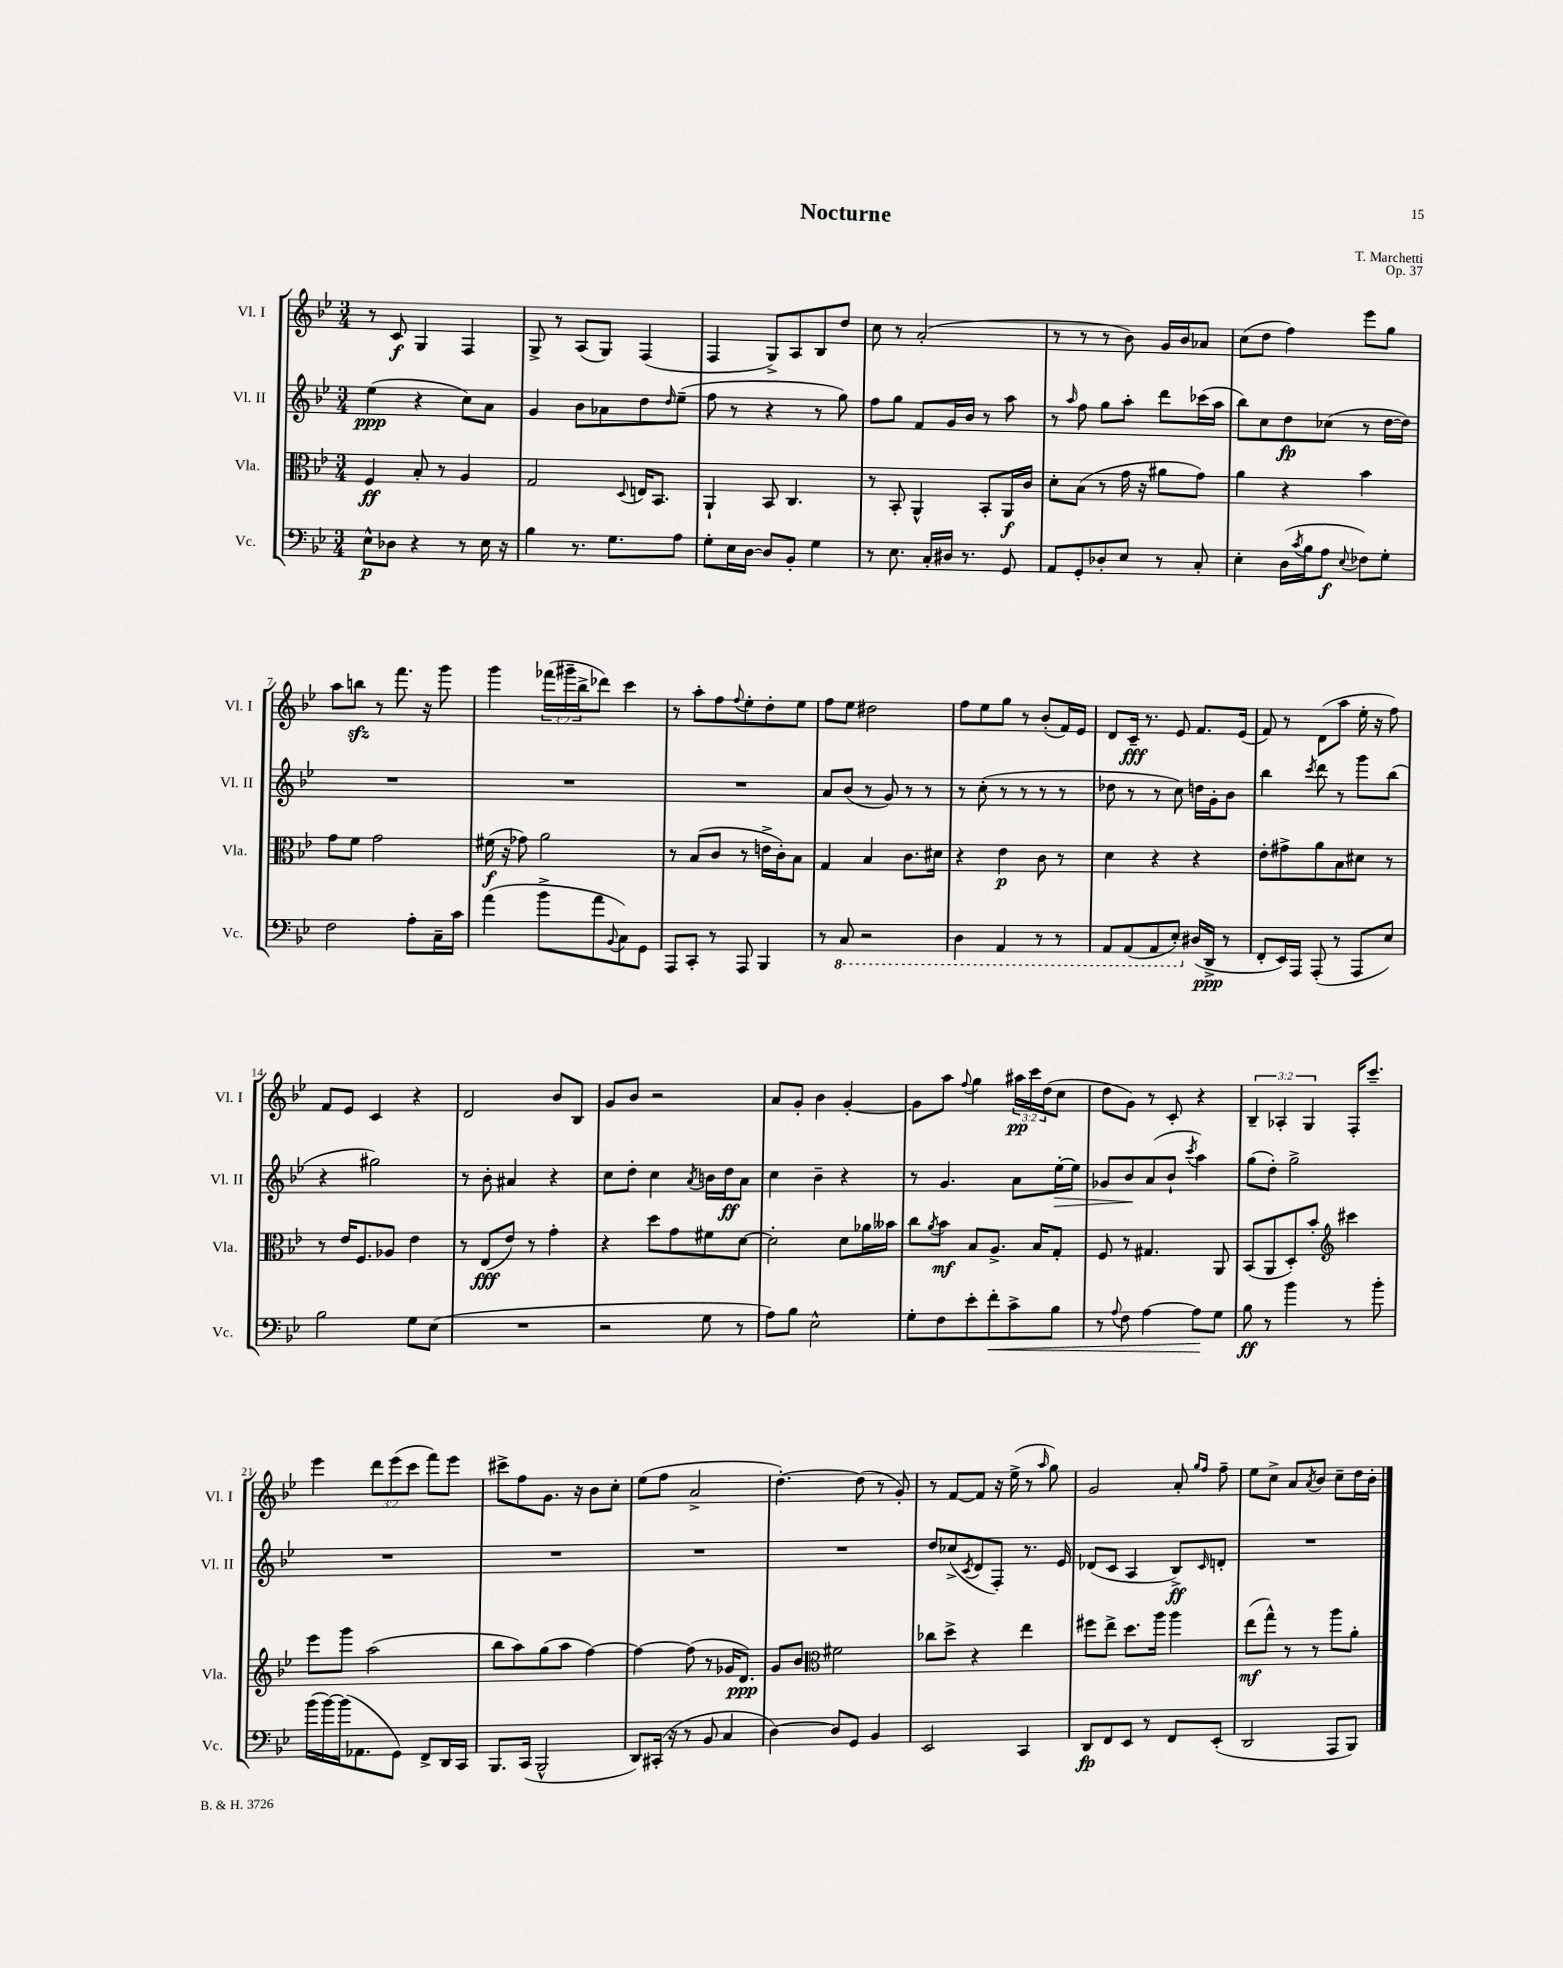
\header { title = "Nocturne" composer = "T. Marchetti" opus = "Op. 37" }
<<
\new StaffGroup <<
\new Staff = "s0" \with { instrumentName = "Vl. I" shortInstrumentName = "Vl. I" } {
    \clef treble \key bes \major \numericTimeSignature \time 3/4 \override Staff.TupletNumber.text = #tuplet-number::calc-fraction-text
    r8 c'8\f g4 f4 |
    g8-> r8 a8( g8) f4( |
    f4 g8->) a8 bes8 d''8 |
    c''8 r8 a'2-.( |
    r8 r8 r8 bes'8) g'16 bes'16 aes'8 |
    c''8( d''8 f''4) ees'''8 g''8 |
    a''8 b''8\sfz r8 f'''8. r16 g'''8 |
    g'''4 \tuplet 3/2 { fes'''16( gis'''16-- bes''16-> } des'''8) c'''4 |
    r8 a''8-. f''8 \appoggiatura { f''8 } ees''8-. d''8-. ees''8 |
    f''8 ees''8 dis''2 |
    f''8 ees''8 g''8 r8 bes'8-.( f'16) ees'16 |
    d'8 c'16--\fff r8. ees'8 f'8. ees'16( |
    f'8) r8 d'8( a''8 ees''16-. r16 f''8) |
    f'8 ees'8 c'4 r4 |
    d'2 bes'8 bes8 |
    g'8 bes'8 r2 |
    a'8 g'8-. bes'4 g'4~-. |
    g'8 a''8 \appoggiatura { f''8 } g''4 \tuplet 3/2 { ais''16\pp c'''16 d''16( } c''8 |
    d''8 g'8) r8 c'8-. r4 |
    \tuplet 3/2 { bes4-- aes4-. g4 } f16-. c'''8.-- |
    ees'''4 \tuplet 3/2 { d'''8 ees'''8( c'''8 } f'''8) ees'''8 |
    cis'''8-> f''8 g'8. r16 bes'8 c''8-. |
    ees''8( f''8 a'2-> |
    d''4.~-.) d''8( r8 g'8-.) |
    r8 f'8~ f'8 r16 ees''16->( r8 \grace { a''16 } g''8) |
    g'2 a'8-. \grace { g''16 f''16 } f''8-- |
    ees''8 c''8-> a'8 \acciaccatura { a'8 } bes'8 c''8-- d''16 bes'16-. \bar "|." |
}
\new Staff = "s1" \with { instrumentName = "Vl. II" shortInstrumentName = "Vl. II" } {
    \clef treble \key bes \major \numericTimeSignature \time 3/4
    ees''4\ppp( r4 c''8) a'8 |
    g'4 bes'8 aes'8 d''8 \grace { d''16 } ees''8--( |
    f''8 r8 r4 r8 g''8) |
    f''8 g''8 f'8 g'16 bes'16 r8 a''8 |
    r8 \grace { a''16 } f''8 g''8 a''8-. d'''8 ces'''16( a''16 |
    bes''8) c''8 d''8\fp ces''8( r8 d''16~ d''16) |
    R2. |
    R2. |
    R2. |
    a'8 bes'8( r8 g'8) r8 r8 |
    r8 c''8-.( r8 r8 r8 r8 |
    des''8 r8 r8 c''8) d''16 g'16-. bes'8 |
    bes''4 \acciaccatura { c'''8 } d'''8 r8 g'''8 bes''8( |
    r4 gis''2) |
    r8 bes'8-. ais'4 r4 |
    c''8 d''8-. c''4 \acciaccatura { a'8 } b'16 d''16\ff a'8 |
    c''4 bes'4-- r4 |
    r8 g'4. a'8 ees''16~-.\> ees''16 |
    ges'8 bes'8\! a'8( bes'8-! \acciaccatura { c'''8 } a''4) |
    g''8( d''8-.) g''2-> |
    R2. |
    R2. |
    R2. |
    R2. |
    d''8 ces''8->( \acciaccatura { c'8 } d'8 f8-.) r8. ees'16 |
    des'8( c'8 a4 bes8->\ff) \grace { c'16 } d'8-. |
    R2. \bar "|." |
}
\new Staff = "s2" \with { instrumentName = "Vla." shortInstrumentName = "Vla." } {
    \clef alto \key bes \major \numericTimeSignature \time 3/4
    f4\ff bes8-. r8 a4 |
    g2 \appoggiatura { d8 } e16 bes,8. |
    a,4-! bes,8 c4. |
    r8 bes,8-. a,4-^ bes,8-. a,16\f c'16 |
    d'8-. bes8( r8 g'16 r16 ais'8 g'8) |
    a'4 r4 bes'4 |
    g'8 f'8 g'2 |
    fis'16\f( r16 ges'8) a'2 |
    r8 bes8( c'8 r8 e'16-> c'16-.) bes8 |
    g4 bes4 c'8. dis'16 |
    r4 ees'4\p c'8 r8 |
    d'4 r4 r4 |
    ees'8-. gis'8-> a'8 bes8 dis'8 r8 |
    r8 ees'16 f8. aes8 ees'4 |
    r8 ees8\fff( ees'8) r8 g'4-. |
    r4 d''8 g'8 fis'8 d'8~ |
    d'2-. d'8 aes'16 beses'16 |
    c''8 \acciaccatura { a'8 } bes'8\mf bes8 a8.-> bes16 g8-. |
    f8 r8 gis4. a,8 |
    bes,8( a,8 d8-.) bes'8-. \clef treble cis'''4 |
    ees'''8 g'''8 a''2( |
    bes''8 a''8) g''8( a''8 f''4~) |
    f''4~ f''8( r8 ges'16 d'8.\ppp) |
    g'8 bes'8 \clef alto fis'2 |
    ces''8 d''8-> r4 ees''4 |
    fis''8 ees''8-> d''8. a''16 a''4 |
    ees''8\mf( g''8-^) r8 r8 a''8 a'8-. \bar "|." |
}
\new Staff = "s3" \with { instrumentName = "Vc." shortInstrumentName = "Vc." } {
    \clef bass \key bes \major \numericTimeSignature \time 3/4
    ees8-^\p des8 r4 r8 ees16 r16 |
    bes4 r8. g8. a8 |
    g8-. ees16 d16~ d8 bes,8-. g4 |
    r8 ees8. c16-. dis16 r8. g,8 |
    a,8 g,8-. des8-. ees8 r8 c8-. |
    ees4-. d16( \acciaccatura { c'8 } bes16 a8\f \appoggiatura { ees8 } fes8) g8-. |
    f2 a8-. c16-- c'16 |
    a'4( bes'8-> a'8 \appoggiatura { bes,8 } c8) g,8 |
    a,,8 c,8-. r8 a,,8 bes,,4 |
    r8 \ottava #-1 c,8 r2 |
    d,4 a,,4 r8 r8 |
    a,,8 a,,8( a,,8 ees,8-.) \ottava #0 dis16( d,16->\ppp r8 |
    f,8-. ees,16) a,,16 a,,8-.( r8 a,,8 ees8) |
    bes2 g8 ees8( |
    R2. |
    r2 g8 r8 |
    a8) bes8 ees2-^ |
    g8-. f8 ees'8-. f'8-.\< c'8-> bes8 |
    r8 \appoggiatura { a8 } f8 a4~ a8\! g8 |
    bes8\ff r8 bes'4 r8 bes'8-. |
    bes'16( bes'16~) bes'16( aes,8. g,8) f,8-> d,16 c,16 |
    bes,,8. c,16( bes,,2-^ |
    d,8) cis,16-.( r16 r8 bes,8 c4 |
    d4~) d8 g,8 bes,4 |
    ees,2 c,4 |
    d,8\fp f,8 ees,8 r8 f,8 ees,8-.( |
    d,2 a,,8 bes,,8) \bar "|." |
}
>>
>>
